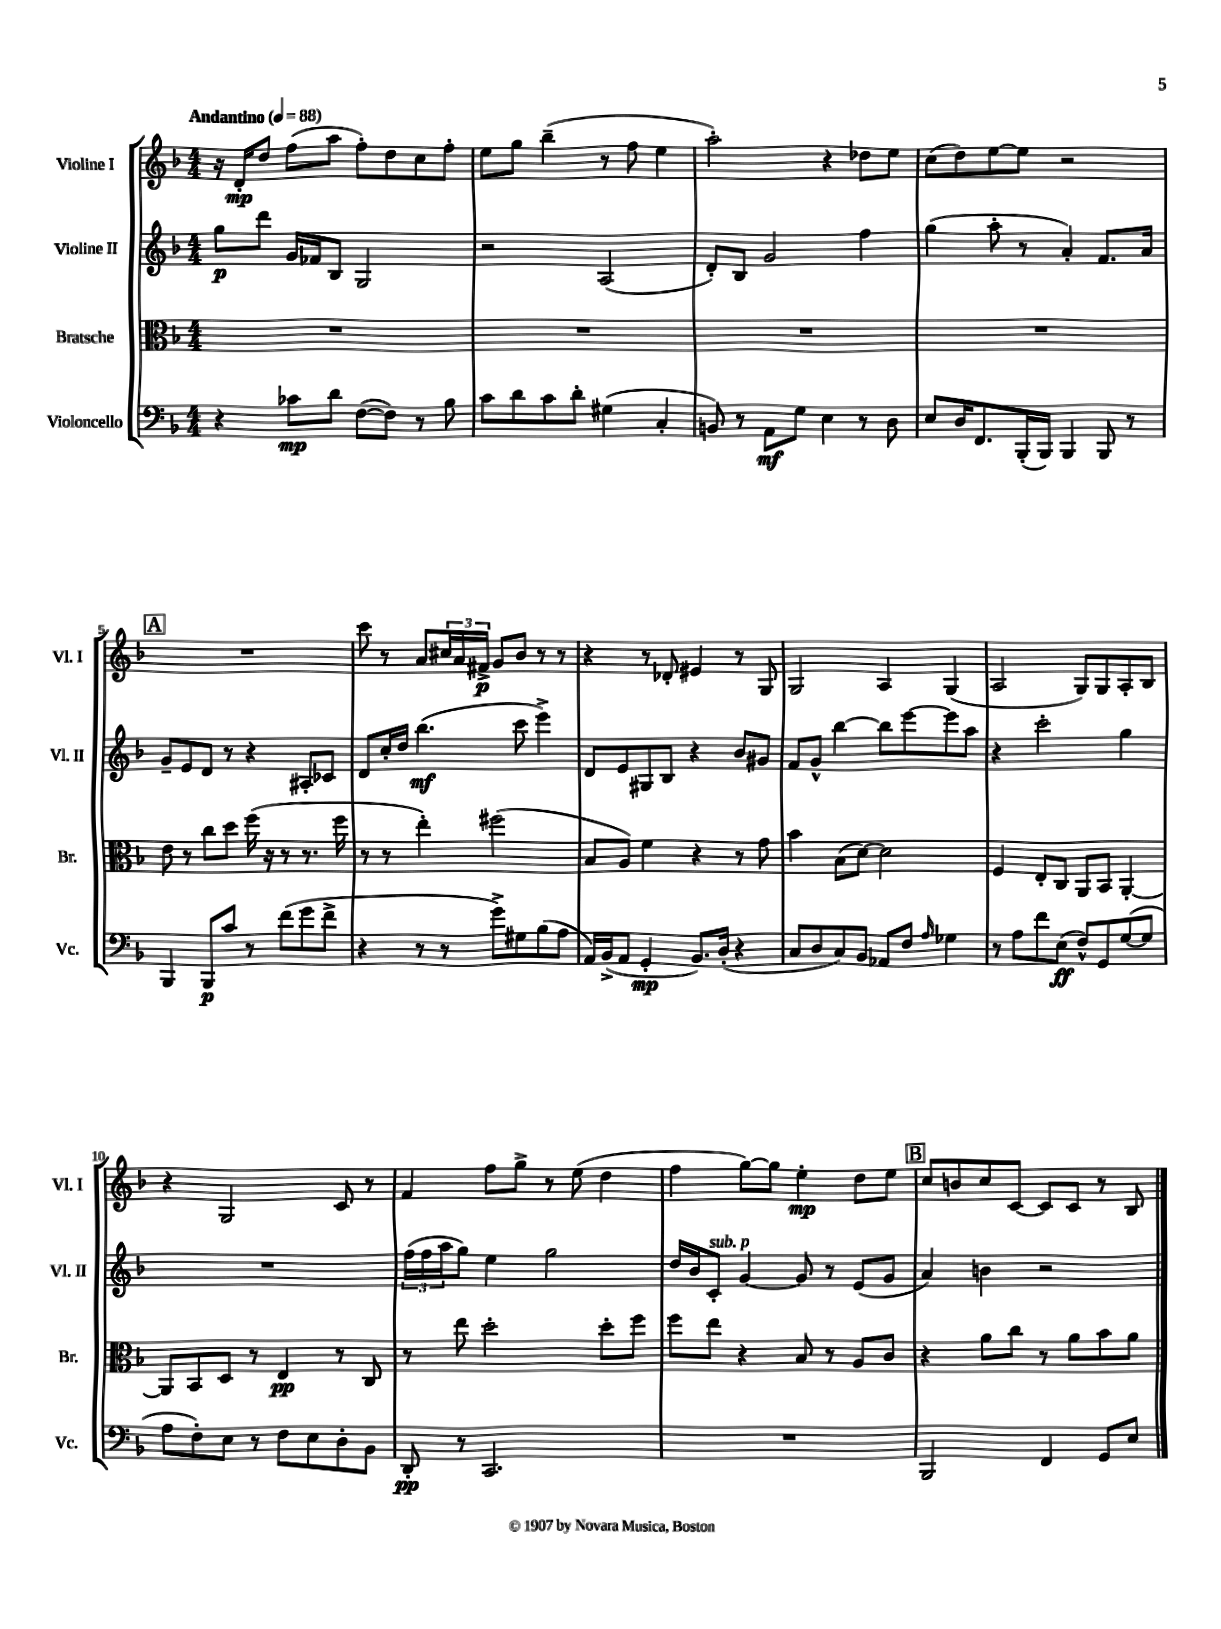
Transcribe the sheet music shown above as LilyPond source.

<<
\new StaffGroup <<
\new Staff = "s0" \with { instrumentName = "Violine I" shortInstrumentName = "Vl. I" } {
    \clef treble \key f \major \numericTimeSignature \time 4/4 \tempo "Andantino" 4 = 88
    r16 d'16-.\mp d''8 f''8( a''8 f''8-.) d''8 c''8 f''8-. |
    e''8 g''8 bes''4--( r8 f''8 e''4 |
    a''2-.) r4 des''8 e''8 |
    c''8( d''8) e''8~ e''8 r2 |
    \mark \markup { \box "A" } R1 |
    c'''8 r8 a'8 \tuplet 3/2 { cis''16 a'16 fis'16->\p } g'8 bes'8 r8 r8 |
    r4 r8 des'8-. eis'4 r8 g8 |
    g2 a4 g4( |
    a2 g8) g8 a8-. bes8 |
    r4 g2 c'8 r8 |
    f'4 f''8 g''8-> r8 e''8( d''4 |
    f''4 g''8~) g''8 e''4-.\mp d''8 e''8 |
    \mark \markup { \box "B" } c''8 b'8 c''8 c'8~ c'8 c'8 r8 bes8 \bar "|." |
}
\new Staff = "s1" \with { instrumentName = "Violine II" shortInstrumentName = "Vl. II" } {
    \clef treble \key f \major \numericTimeSignature \time 4/4
    g''8\p d'''8 g'16 fes'16 bes8 g2 |
    r2 a2( |
    d'8-.) bes8 g'2 f''4 |
    g''4( a''8-. r8 a'4-.) f'8. a'16 |
    \mark \markup { \box "A" } g'8-- e'8 d'8 r8 r4 ais8-. ces'8 |
    d'8 c''16-. d''16 bes''4.\mf( c'''8 e'''4->) |
    d'8 e'8 gis8 bes8 r4 bes'8 gis'8 |
    f'8 g'8-^ bes''4~ bes''8 e'''8~ e'''8 a''8 |
    r4 c'''2-. g''4 |
    R1 |
    \tuplet 3/2 { f''16( f''16 a''16 } g''8) e''4 g''2 |
    d''16 bes'16 c'8-.^\markup { \italic "sub. p" } g'4~ g'8 r8 e'8( g'8 |
    \mark \markup { \box "B" } a'4) b'4 r2 \bar "|." |
}
\new Staff = "s2" \with { instrumentName = "Bratsche" shortInstrumentName = "Br." } {
    \clef alto \key f \major \numericTimeSignature \time 4/4
    R1 |
    R1 |
    R1 |
    R1 |
    \mark \markup { \box "A" } e'8 r8 c''8 d''8 f''16( r16 r8 r8. f''16 |
    r8 r8 e''4-.) fis''2( |
    bes8 a8) f'4 r4 r8 g'8 |
    bes'4 bes8( d'8~) d'2 |
    f4 e8-. c8 a,8 bes,8 a,4~-. |
    a,8 bes,8 d8 r8 e4\pp r8 c8 |
    r8 e''8 d''2-. d''8-. f''8 |
    f''8 e''8 r4 bes8 r8 a8 c'8 |
    \mark \markup { \box "B" } r4 a'8 c''8 r8 a'8 bes'8 a'8 \bar "|." |
}
\new Staff = "s3" \with { instrumentName = "Violoncello" shortInstrumentName = "Vc." } {
    \clef bass \key f \major \numericTimeSignature \time 4/4
    r4 ces'8\mp d'8 f8~( f8) r8 bes8 |
    c'8 d'8 c'8 d'8-. gis4( c4-. |
    b,8) r8 a,8\mf g8 e4 r8 d8 |
    e8 d16 f,8. bes,,16-.( bes,,16) bes,,4 bes,,8 r8 |
    \mark \markup { \box "A" } bes,,4 bes,,8\p c'8 r8 f'8( g'8 f'8-> |
    r4 r8 r8 g'8->) gis8 bes8( a8 |
    a,16) bes,16->( a,8 g,4-.\mp bes,8.) d16-.( r4 |
    c8 d8 c8) bes,8 aes,8 f8 \grace { a16 } ges4 |
    r8 a8 f'8 e8\ff( f8-^) g,8 g8~( g8 |
    a8 f8-.) e8 r8 f8 e8 d8-. bes,8 |
    d,8-.\pp r8 c,2. |
    R1 |
    \mark \markup { \box "B" } bes,,2 f,4 g,8 e8 \bar "|." |
}
>>
>>
